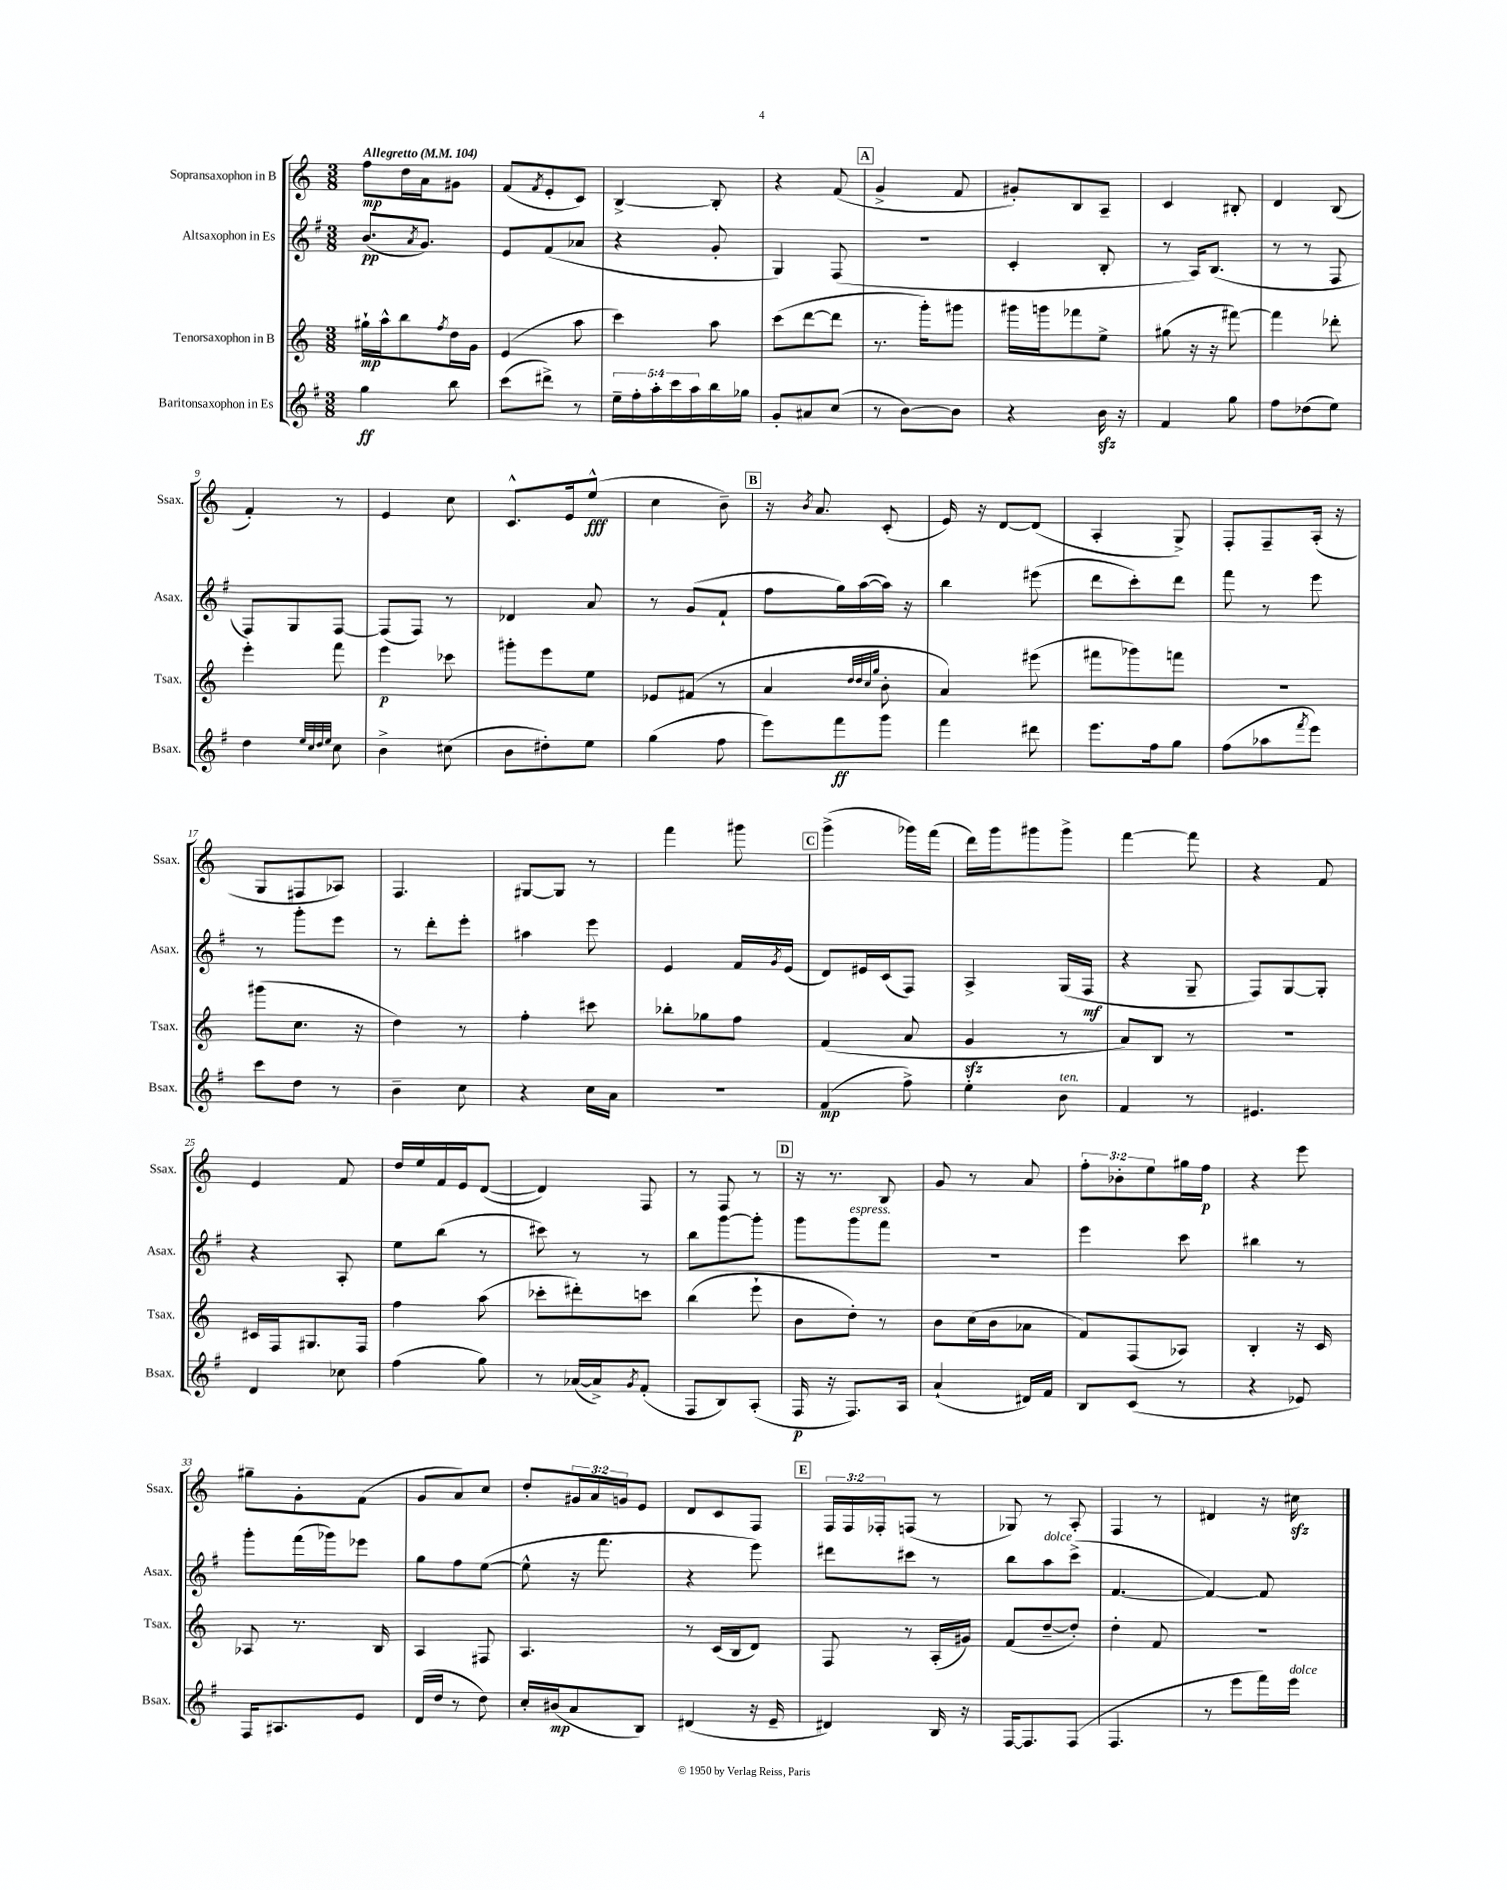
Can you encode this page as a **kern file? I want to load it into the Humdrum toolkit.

**kern	**kern	**kern	**kern
*staff4	*staff3	*staff2	*staff1
*clefG2	*clefG2	*clefG2	*clefG2
*k[f#]	*k[]	*k[f#]	*k[]
*M3/8	*M3/8	*M3/8	*M3/8
*MM104	*MM104	*MM104	*MM104
4gg\	16gg#`\LL	(8.b/L	8ff\L
.	16aa^^\J	.	.
.	8bb\	.	16dd\L
.	.	8qa/	.
.	.	8.g/J)	16a\J
.	8qff/	.	.
8bb\	16dd\L	.	8g#\J
.	16g\JJ	.	.
=	=	=	=
(8ccc\L	(4e/	8e/L	(8f/L
.	.	.	8qf/
8ddd#^\J)	.	(8f#/	8e'/
8r	8aa\	8a-/J	8c/J)
=	=	=	=
20ee~\LL	4ccc\)	4r	[4B^/
20ff#'\	.	.	.
20aa'\	.	.	.
20ccc\	.	.	.
20aa\	.	.	.
16bb\	8aa\	8g'/	8B'/]
16gg-\JJ	.	.	.
=	=	=	=
8g'/L	(8ccc\L	4G/)	4r
8a#/	[8ddd\	.	.
(8cc/J	8ddd\]J	(8F#/	(8f/
=	=	=	=
8r	8.r	4.r	4g^/
[8b\L)	.	.	.
.	16ggg'\LK)	.	.
8b\]J	8ggg#\J	.	8f/
=	=	=	=
4r	16ggg#\LL	4c'/	8g#'/L)
.	16ggg\J	.	.
.	8fff-\	.	8B/
16b\	8ee^\J	8B'/	8A~/J
16r	.	.	.
=	=	=	=
4f#/	(8gg#\	8r	4c/
.	16r	16A/LK)	.
.	16r	(8.B/J	.
8gg\	[8fff#\)	.	8B#'/
=	=	=	=
8ff#\L	4fff#\]	8r	4d/
(8dd-\	.	8r	.
8ee\J)	8ddd-'\	8F#/	(8B/
=	=	=	=
4dd\	4eee'\	8F#/L)	4f'/)
.	.	8G/	.
32qqee/LLL	.	.	.
32qqcc/	.	.	.
32qqdd/	.	.	.
32qqee/JJJ	.	.	.
8cc\	8fff\	[8F#/J	8r
=	=	=	=
4b^\	4eee\	(8F#/]L	4e/
.	.	8F#/J)	.
(8cc#\	8ccc-\	8r	8cc\
=	=	=	=
8b\L	8ggg#'\L	4d-/	8.c^^/L
8dd#'\)	8eee\	.	.
.	.	.	16e/k
8ee\J	8ee\J	8a/	(8ee^^/J
=	=	=	=
(4gg\	8e-/L	8r	4cc\
.	(8f#/J	(8g/L	.
8ff#\	8r	8f#`/J	8b~\)
=	=	=	=
8eee\L)	4a/	8ff#\L	16r
.	.	.	8qb/
.	.	.	8.a/
8fff#\	.	16gg\L)	.
.	.	([16aa\	.
.	32qqdd/LLL	.	.
.	32qqdd/	.	.
.	32qqcc/	.	.
.	32qqgg/JJJ	.	.
8ggg\J	8b'\	16aa\]JJ)	(8c'/
.	.	16r	.
=	=	=	=
4fff#\	4a/)	4bb\	16e/)
.	.	.	16r
.	.	.	[8d/L
8ddd#\	(8eee#\	(8eee#\	(8d/]J
=	=	=	=
8.eee\L	8fff#\L	8ddd\L	4A'/
.	8ggg-\)	8ccc'\)	.
16ff#\k	.	.	.
8gg\J	8fff\J	8ddd\J	8G^/)
=	=	=	=
(8ff#\L	4.r	8fff#\	8F'/L
8aa-\	.	8r	8F~/
8qfff#/	.	.	.
8eee\J)	.	8eee\	(16A'/Jk
.	.	.	16r
=	=	=	=
8ccc\L	(8ggg#\L	8r	8G/L
8dd\J	8.cc\J	8ggg'\L	8F#/
8r	.	8eee\J	8A-/J)
.	16r	.	.
=	=	=	=
4b~\	4dd\)	8r	4.F/
.	.	8ddd'\L	.
8cc\	8r	8eee'\J	.
=	=	=	=
4r	4ff'\	4aa#\	[8G#/L
.	.	.	8G#/]J
16cc\LL	8ccc#\	8eee\	8r
16a\JJ	.	.	.
=	=	=	=
4.r	8bb-'\L	4e/	4fff\
.	8gg-\	.	.
.	8ff\J	16f#/LL	8ggg#\
.	.	8qg/	.
.	.	(16e/JJ	.
=	=	=	=
(4f#/	(4f/	8d/L)	(4ggg^\
.	.	16e#/L	.
.	.	(16c/J	.
8ff#^\)	8a/	8F#/J)	16ggg-\LL)
.	.	.	(16fff\JJ
=	=	=	=
4ee'\	4g/	4A^/	16ddd\LL)
.	.	.	16ggg\J
.	.	.	8ggg#\
8b\	8r	(16G/LL	8ggg#^\J
.	.	16F#/JJ	.
=	=	=	=
4f#/	8a/L)	4r	[4fff\
.	8B/J	.	.
8r	8r	8G~/	8fff\]
=	=	=	=
4.e#/	4.r	8F#/L)	4r
.	.	[8G/	.
.	.	8G'/]J	8f/
=	=	=	=
4d/	16c#/LL	4r	4e/
.	16F/J	.	.
.	8.G#/	.	.
8cc-\	.	8A'/	8f/
.	16F/Jk	.	.
=	=	=	=
(4ff#\	4ff\	8ee\L	16dd/LL
.	.	.	16ee/
.	.	(8bb\J	16f/
.	.	.	16e/J
8gg\)	(8aa\	8r	([8d/J
=	=	=	=
8r	8ccc-'\L	8ccc#\)	4d/])
([16a-/LL	8ddd#'\)	8r	.
16a-^/]J)	.	.	.
8qg/	.	.	.
(8f#'/J	8ccc\J	8r	8F/
=	=	=	=
8F#/L	(4bb\	8bb\L	8r
8B/)	.	[8ggg\	8F/
(8A'/J	8eee`\	8ggg'\]J	8r
=	=	=	=
16F#/	8b\L	8ggg\L	16r
16r	.	.	8.r
8.F#/L)	8dd'\J)	8ggg\	.
.	8r	8fff#\J	8B/
16A/Jk	.	.	.
=	=	=	=
(4a`/	8b\L	4.r	8g/
.	(16cc\L	.	8r
.	16b\J	.	.
16d#/LL)	8a-\J	.	8a/
16f#/JJ	.	.	.
=	=	=	=
8B/L	8f/L)	4eee\	12ff'\L
.	.	.	12b-'\
(8c/J	(8F/	.	.
.	.	.	12ee\
8r	8A-/J)	8ccc\	16gg#\L
.	.	.	16ff\JJ
=	=	=	=
4r	4B'/	4bb#\	4r
8e-/)	16r	8r	8eee\
.	16c/	.	.
=	=	=	=
16F#/LK	8A-/	8ggg'\L	8gg#~\L
8.A#/	.	.	.
.	8.r	(16fff#\L	8g'\
.	.	16ggg-\J)	.
8e/J	.	8eee-\J	(8f\J
.	16B/	.	.
=	=	=	=
(16d/LL	4A/	8gg\L	8g/L
16dd/JJ	.	.	.
8r	.	8ff#\	8a/)
8dd\)	8F#/	([8ee\J	8cc/J
=	=	=	=
16cc'/LL	4.A/	8ee^^\]	8dd'/L
(16b#/J	.	.	.
8a/	.	16r	24g#/L
.	.	.	24a/
.	.	8.fff#\	.
.	.	.	24g/J
8B/J)	.	.	8e/J
=	=	=	=
(4d#/	8r	4r	8d/L
.	(16c/LL	.	8c/
.	16B/J	.	.
16r	8d/J)	8eee\)	8F/J
16e~/	.	.	.
=	=	=	=
4d#/)	8F/	8ddd#\L	24F/LL
.	.	.	24F/
.	.	.	24F-'/J
.	8r	8ccc#\J	(8F/J
16B/	(16A'/LL	8r	8r
16r	16g#/JJ)	.	.
=	=	=	=
[16F#/LK	(8f/L	8bb\L	8G-/)
8.F#/]	.	.	.
.	[8dd~/	8aa\	8r
(8F#/J	8dd'/]J)	(8ccc^\J	8A'/
=	=	=	=
4.F#/	4dd'\	[4.f#/	4F/
.	8f/	.	8r
=	=	=	=
8r	4.r	4f#/_)	4d#/
8eee\L	.	.	.
16fff#\L)	.	8f#/]	16r
16eee\JJ	.	.	16cc#\
==	==	==	==
*-	*-	*-	*-
